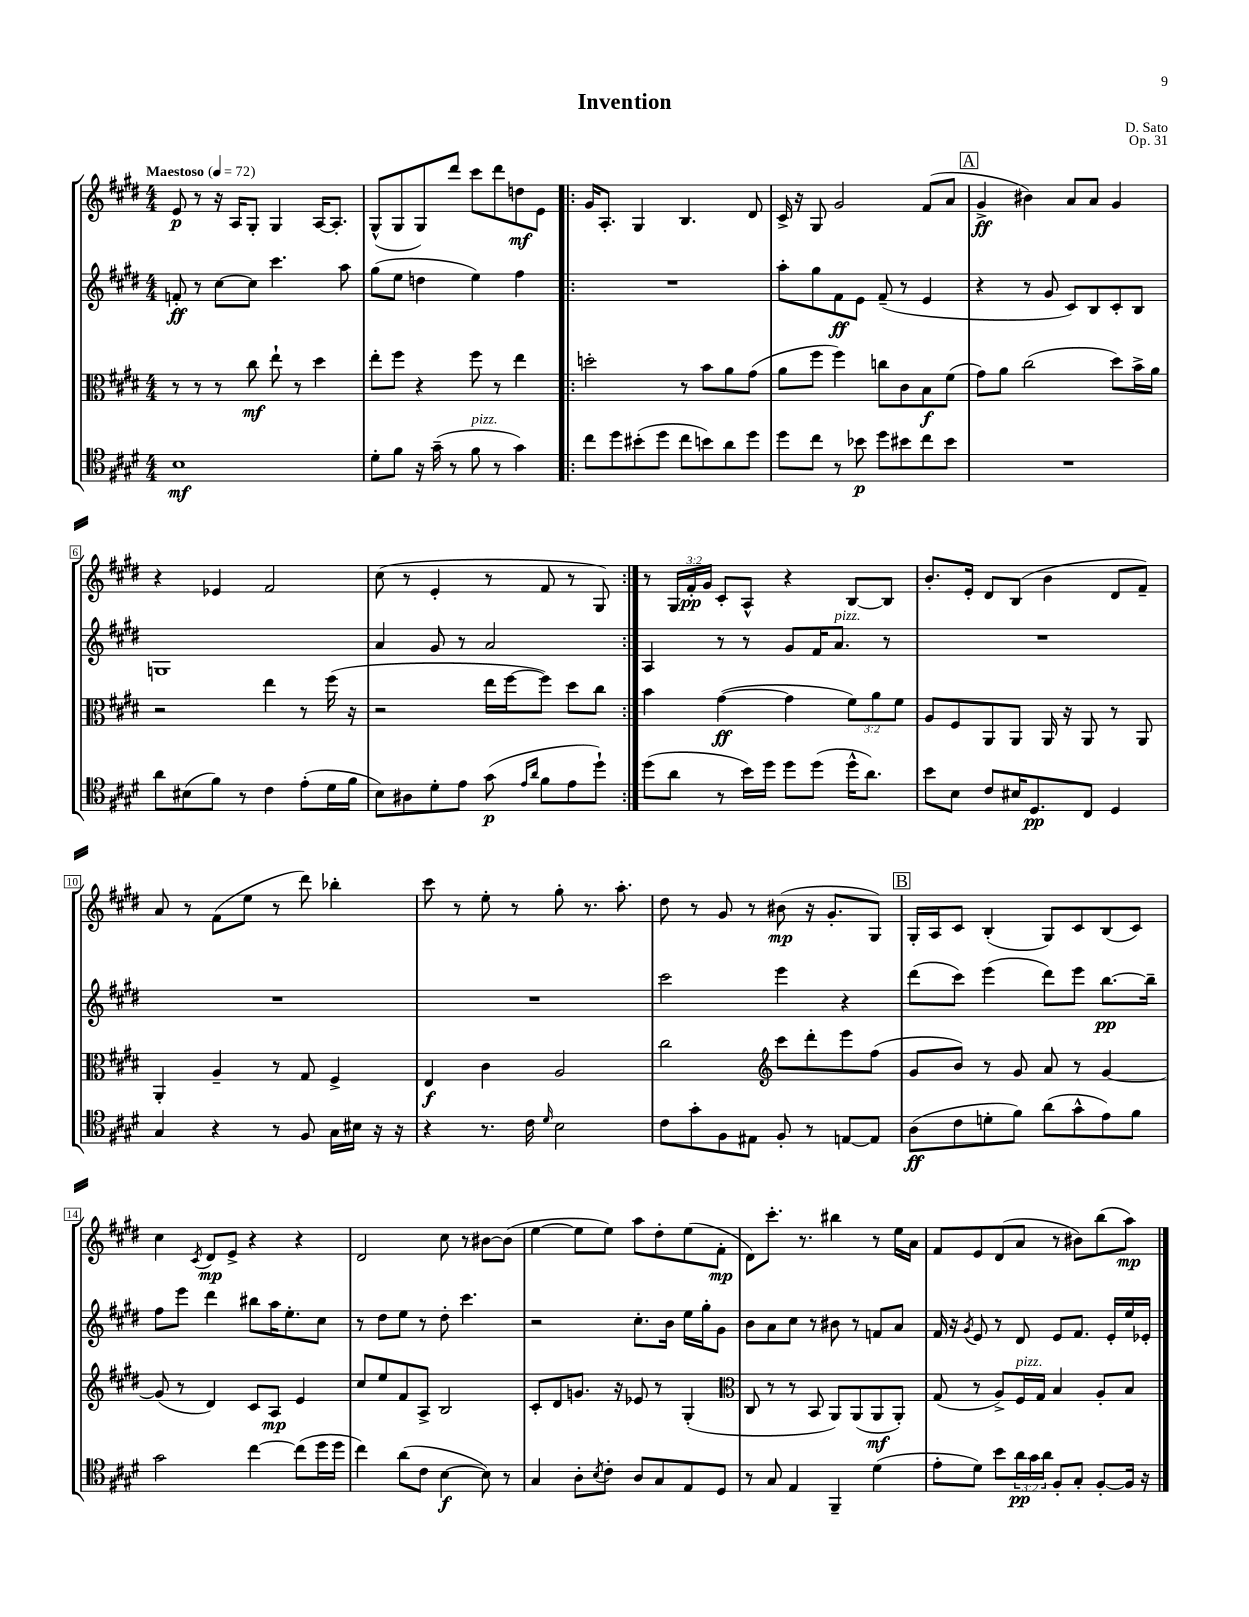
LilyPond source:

\header { title = "Invention" composer = "D. Sato" opus = "Op. 31" }
<<
\new StaffGroup <<
\new Staff = "s0" {
    \clef treble \key e \major \numericTimeSignature \time 4/4 \override Staff.TupletNumber.text = #tuplet-number::calc-fraction-text \tempo "Maestoso" 4 = 72
    e'8\p r8 r16 a16 gis8-. gis4 a16~ a8.-. |
    gis8-^( gis8 gis8) dis'''8 cis'''8 dis'''8 d''8\mf e'8 |
    \repeat volta 2 { gis'16 a8.-. gis4 b4. dis'8 |
    cis'16-> r16 gis8 gis'2 fis'8( a'8 |
    \mark \markup { \box "A" } gis'4->\ff bis'4) a'8 a'8 gis'4 |
    r4 ees'4 fis'2 |
    cis''8( r8 e'4-. r8 fis'8 r8 gis8) | }
    r8 \tuplet 3/2 { gis16 fis'16-.\pp gis'16 } cis'8-. a8-^ r4 b8~ b8 |
    b'8.-. e'16-. dis'8 b8( b'4 dis'8 fis'8--) |
    a'8 r8 fis'8( e''8 r8 dis'''8) bes''4-. |
    cis'''8 r8 e''8-. r8 gis''8-. r8. a''8.-. |
    dis''8 r8 gis'8 r8 bis'8\mp( r16 gis'8.-. gis8) |
    \mark \markup { \box "B" } gis16-. a16 cis'8 b4-.( gis8) cis'8 b8( cis'8) |
    cis''4 \acciaccatura { cis'8 } dis'8\mp e'8-> r4 r4 |
    dis'2 cis''8 r8 bis'8~ bis'8( |
    e''4~ e''8 e''8) a''8 dis''8-. e''8( fis'8-.\mp |
    dis'8) cis'''8.-. r8. bis''4 r8 e''16 a'16 |
    fis'8 e'8 dis'8( a'8 r8 bis'8) b''8( a''8\mp) \bar "|." |
}
\new Staff = "s1" {
    \clef treble \key e \major \numericTimeSignature \time 4/4
    f'8-.\ff r8 cis''8~ cis''8 cis'''4. a''8 |
    gis''8( e''8 d''4 e''4) fis''4 |
    \repeat volta 2 { R1 |
    a''8-. gis''8 fis'8\ff e'8 fis'8--( r8 e'4 |
    \mark \markup { \box "A" } r4 r8 gis'8 cis'8) b8 cis'8-. b8 |
    g1 |
    a'4 gis'8 r8 a'2 | }
    a4 r8 r8 gis'8 fis'16 a'8.^\markup { \italic "pizz." } r8 |
    R1 |
    R1 |
    R1 |
    cis'''2 e'''4 r4 |
    \mark \markup { \box "B" } dis'''8( cis'''8) e'''4( dis'''8) e'''8 b''8.~\pp b''16-- |
    fis''8 e'''8 dis'''4 bis''8 a''16 e''8.-. cis''8 |
    r8 dis''8 e''8 r8 dis''8-. cis'''4. |
    r2 cis''8.-. b'16 e''16 gis''16-. gis'8 |
    b'8 a'8 cis''8 r8 bis'8 r8 f'8 a'8 |
    fis'16 r16 \acciaccatura { gis'8 } e'8 r8 dis'8 e'8 fis'8. e'16-. e''16 ees'16-. \bar "|." |
}
\new Staff = "s2" {
    \clef alto \key e \major \numericTimeSignature \time 4/4 \override Staff.TupletNumber.text = #tuplet-number::calc-fraction-text
    r8 r8 r8 cis''8\mf e''8-! r8 dis''4 |
    e''8-. fis''8 r4 fis''8 r8 e''4 |
    \repeat volta 2 { d''2-. r8 b'8 a'8 gis'8( |
    a'8 fis''8 fis''4) c''8 cis'8 b8\f fis'8( |
    \mark \markup { \box "A" } gis'8) a'8 cis''2( dis''8) b'16-> a'16 |
    r2 e''4 r8 fis''16( r16 |
    r2 e''16 fis''16~ fis''8) dis''8 cis''8 | }
    b'4 gis'4~\ff( gis'4 \tuplet 3/2 { fis'8) a'8 fis'8 } |
    a8 fis8 a,8 a,8 a,16 r16 a,8 r8 a,8 |
    a,4-. a4-- r8 gis8 fis4-> |
    e4\f cis'4 a2 |
    cis''2 \clef treble cis'''8 dis'''8-. e'''8 fis''8( |
    \mark \markup { \box "B" } gis'8 b'8) r8 gis'8 a'8 r8 gis'4~ |
    gis'8( r8 dis'4) cis'8 a8\mp e'4 |
    cis''8 e''8 fis'8 a8-> b2 |
    cis'8-. dis'8 g'8. r16 ees'8 r8 gis4-.( |
    \clef alto cis8 r8 r8 b,8 a,8) a,8( a,8\mf a,8-.) |
    gis8( r8 a8->) fis16^\markup { \italic "pizz." } gis16 b4 a8-. b8 \bar "|." |
}
\new Staff = "s3" {
    \clef tenor \key e \major \numericTimeSignature \time 4/4 \override Staff.TupletNumber.text = #tuplet-number::calc-fraction-text
    b1\mf |
    dis'8-. fis'8 r16 gis'16--( r8 fis'8^\markup { \italic "pizz." } r8 gis'4) |
    \repeat volta 2 { cis''8 dis''8 bis'8-.( dis''8 cis''8 b'8) a'8 dis''8 |
    dis''8 cis''8 r8 bes'8\p dis''8 bis'8 cis''8 bis'8 |
    \mark \markup { \box "A" } R1 |
    a'8 bis8( fis'8) r8 cis'4 e'8-.( dis'16 fis'16 |
    b8) ais8 dis'8-. e'8 gis'8\p( \grace { e'16 a'16 } fis'8 e'8 dis''8-!) | }
    dis''8( a'8 r8 b'16) dis''16 dis''8 dis''8( dis''16-^ a'8.) |
    b'8 b8 cis'8 bis16 dis8.\pp cis8 dis4 |
    gis4 r4 r8 fis8 gis16 bis16 r16 r16 |
    r4 r8. cis'16 \grace { dis'16 } b2 |
    cis'8 gis'8-. fis8 eis8 fis8-. r8 e8~ e8 |
    \mark \markup { \box "B" } a8\ff( cis'8 d'8-. fis'8) a'8( gis'8-^ e'8) fis'8 |
    gis'2 cis''4~ cis''8( dis''16 dis''16 |
    cis''4) a'8( cis'8 b4~\f b8) r8 |
    gis4 a8-. \acciaccatura { b8 } cis'8-. a8 gis8 e8 dis8 |
    r8 gis8 e4 fis,4-- dis'4( |
    e'8-. dis'8) b'8 \tuplet 3/2 { a'16\pp gis'16 a'16 } fis8-. gis8-. fis8~-. fis16 r16 \bar "|." |
}
>>
>>
\layout { \context { \Score \override BarNumber.stencil = #(make-stencil-boxer 0.1 0.3 ly:text-interface::print) } }
